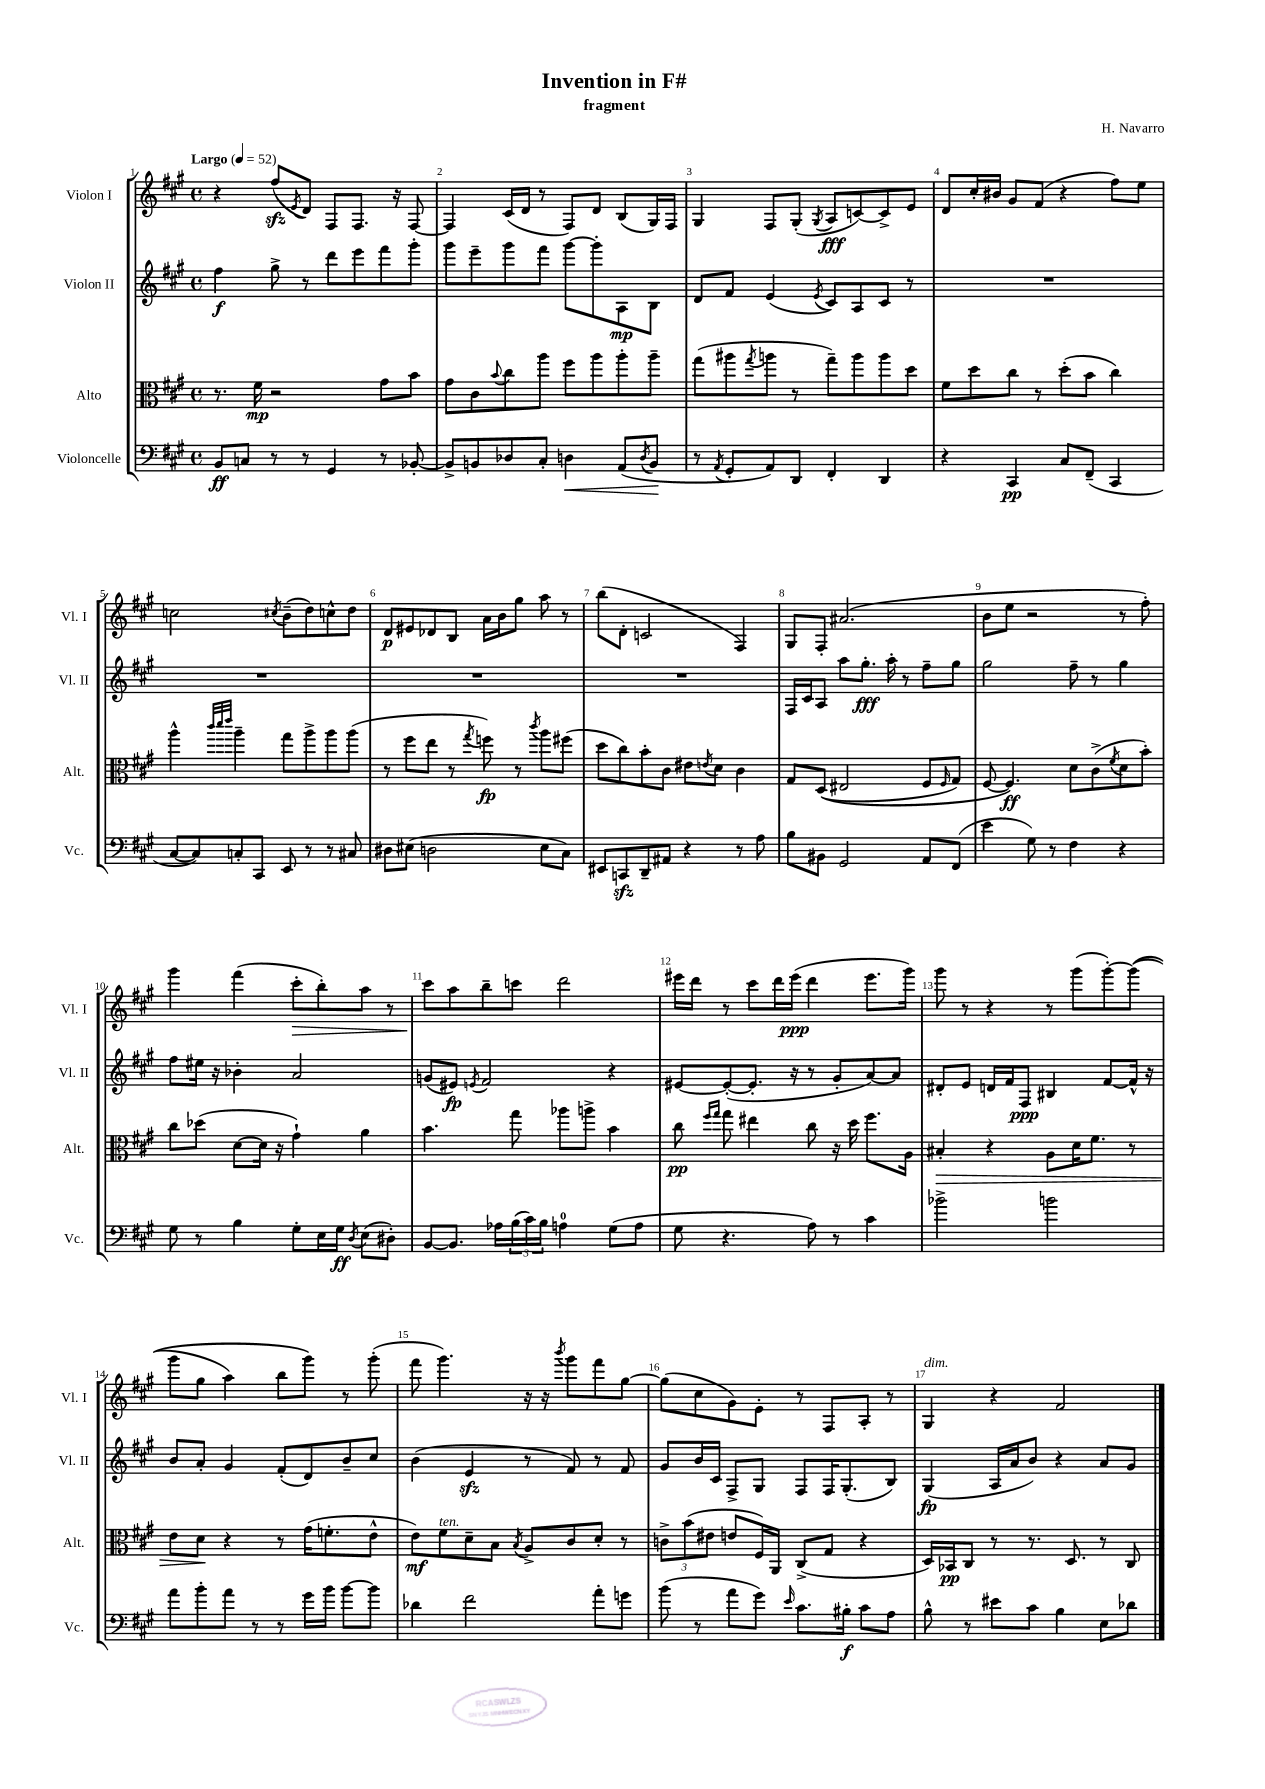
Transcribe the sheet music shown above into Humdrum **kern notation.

**kern	**kern	**kern	**kern
*staff4	*staff3	*staff2	*staff1
*clefF4	*clefC3	*clefG2	*clefG2
*k[f#c#g#]	*k[f#c#g#]	*k[f#c#g#]	*k[f#c#g#]
*M4/4	*M4/4	*M4/4	*M4/4
*met(c)	*met(c)	*met(c)	*met(c)
*MM52	*MM52	*MM52	*MM52
8BB	8.r	4ff#	4r
8C	.	.	.
.	16f#	.	.
8r	2r	8gg#^	(8ff#
.	.	.	8qe
8r	.	8r	8d)
4GG#	.	8ddd	8F#
.	.	8eee	8.F#
8r	8g#	8fff#	.
.	.	.	16r
[8BB-'	8b	8ggg#'	[8F#
=	=	=	=
8BB-^]	8g#	8ggg#	4F#]
8BB	8c#	8eee~	.
.	8qqb	.	.
8D-	8cc#	8ggg#	(16c#
.	.	.	16d
8C#'	8aa	8fff#	8r
4D	8ff#	[8ggg#	8F#)
.	8aa	8ggg#']	8d
(8AA	8aa'	8A	(8B
8qD	.	.	.
8BB	8aa~	8B	16G#)
.	.	.	16F#
=	=	=	=
8r	(8gg#	8d	4G#
8qAA	.	.	.
8GG#'	8aa#	8f#	.
.	8qgg#	.	.
8AA)	8aa	(4e	8F#
8DD	8r	.	(8G#'
.	.	8qe	8qG#
4FF#'	8gg#~)	8c#)	8A
.	8aa	8A	[8c)
4DD	8aa	8c#	8c^]
.	8dd	8r	8e
=	=	=	=
4r	8f#	1r	8d
.	8dd	.	16cc#'
.	.	.	16b#
4CC#	8cc#	.	8g#
.	8r	.	(8f#
8C#	(8dd'	.	4r
(8FF#~	8b	.	.
4CC#	4cc#)	.	8ff#)
.	.	.	8ee
=	=	=	=
[8C#	4aa^^	1r	2cc
8C#])	.	.	.
.	32qqccc#	.	.
.	32qqddd	.	.
.	32qqeee	.	.
8C'	4aa~	.	.
8CC#	.	.	.
.	.	.	8qcc#
8EE	8gg#	.	(8b~
8r	8aa^	.	8dd)
8r	8aa	.	8cc^^
8C#	(8aa	.	8dd
=	=	=	=
8D#	8r	1r	8d
(8E#	8ff#	.	8e#
2D	8ee	.	8d-
.	8r	.	8B
.	8qgg#	.	.
.	8ff)	.	16a
.	.	.	16b
.	8r	.	8gg#
.	8qccc#	.	.
8E#	8aa	.	8aa
8C#)	(8ff#	.	8r
=	=	=	=
8EE#	8dd	1r	(8bb
8CC	8cc#)	.	8d'
8DD~	8b'	.	2c
8AA#	8c#	.	.
4r	8e#	.	.
.	8qe	.	.
.	8d	.	.
8r	4c#	.	4F#)
8A	.	.	.
=	=	=	=
8B	8G#	16F#	8G#
.	.	16c#	.
8BB#	&((8D	8A	8F#'
2GG#	2E#	8aa	(2.a#
.	.	8.gg#'	.
.	.	16aa'	.
.	.	8r	.
8AA	8F#	8ff#~	.
.	16qqF#	.	.
(8FF#	8G#)	8gg#	.
=	=	=	=
4e	[8F#	2gg#	8b
.	4.F#]&)	.	8ee
8G#)	.	.	2r
8r	.	.	.
4F#	8d	8ff#~	.
.	(8c#^	8r	.
.	8qf#	.	.
4r	8d	4gg#	8r
.	8b')	.	8ff#')
=	=	=	=
8G#	8cc#	8ff#	4ggg#
8r	(8dd-	16ee#	.
.	.	16r	.
4B	[8d	4b-'	(4fff#
.	16d]	.	.
.	16r	.	.
8G#'	4g#`)	2a	8ccc#'
16E	.	.	8bb')
16G#	.	.	.
8qD	.	.	.
(8E	4a	.	8aa
8D#')	.	.	8r
=	=	=	=
[8BB	4.b	(8g	8ccc#
8.BB]	.	8e#)	8aa
.	.	8qe	.
.	.	2f#	8bb~
16A-	.	.	.
(24B	8gg#	.	8ccc
24c#)	.	.	.
24B	.	.	.
4A	8aa-	.	2ddd
.	8aa^	.	.
(8G#	4b	4r	.
8A	.	.	.
=	=	=	=
8G#	8cc#	[8e#	16eee#
.	.	.	16ddd
.	16qqff#	.	.
.	16qqgg#	.	.
4.r	8gg#	(8e#'_	8r
.	4ee#	8.e#']	8ccc#
.	.	.	16ddd
.	.	16r	(16eee#
8A)	8cc#	8r	4ddd
8r	16r	8g#'	.
.	16dd	.	.
4c#	8.ff#	[8a)	8.eee#
.	.	8a]	.
.	16A	.	16ggg#)
=	=	=	=
2b-^	4B#'	8d#'	8ggg#
.	.	8e	8r
.	4r	16d	4r
.	.	16f#	.
.	.	8F#	.
2b	8A	4B#	8r
.	16d	.	(8ggg#
.	8.f#	.	.
.	.	[8f#	[8ggg#')
.	8r	16f#^^]	&((8ggg#]
.	.	16r	.
=	=	=	=
8a	8e	8b	8ggg#
8b'	8d	8a'	8gg#
8a	4r	4g#	4aa)
8r	.	.	.
8r	8r	(8f#'	8bb
16g#	(16g#	8d)	8ggg#&)
16b	8.f'	.	.
[8b	.	8b~	8r
8b]	8e^^	8cc#	(8ggg#'
=	=	=	=
4d-	8e)	(4b	8fff#
.	8f#	.	4.ggg#)
2f#	8d~	4e	.
.	8B	.	.
.	8qB	.	.
.	8A^	8r	16r
.	.	.	16r
.	.	.	8qbbb
.	8c#	8f#)	8ggg#
8a'	8d'	8r	8fff#
8g	8r	8f#	[8gg#
=	=	=	=
(8b	12c^	8g#	(8gg#]
.	(12b	.	.
8r	.	16b	8cc#
.	12e#	.	.
.	.	16c#	.
8a	8e	8F#^	8g#)
8g#)	16F#)	8G#	8e'
.	16AA	.	.
16qqe	.	.	.
8.c#	(8C#^	8F#	8r
.	8G#	16F#	8F#
16B#'	.	(8.G#'	.
8c#	4r	.	8A'
8A	.	8B)	8r
=	=	=	=
8B^^	16D)	(4G#	4G#
.	16BB-	.	.
8r	8C#	.	.
8e#	8r	16A	4r
.	.	16a	.
8c#	8.r	8b)	.
4B	.	4r	2f#
.	8.D	.	.
8E	8r	8a	.
8d-	8C#	8g#	.
==	==	==	==
*-	*-	*-	*-
